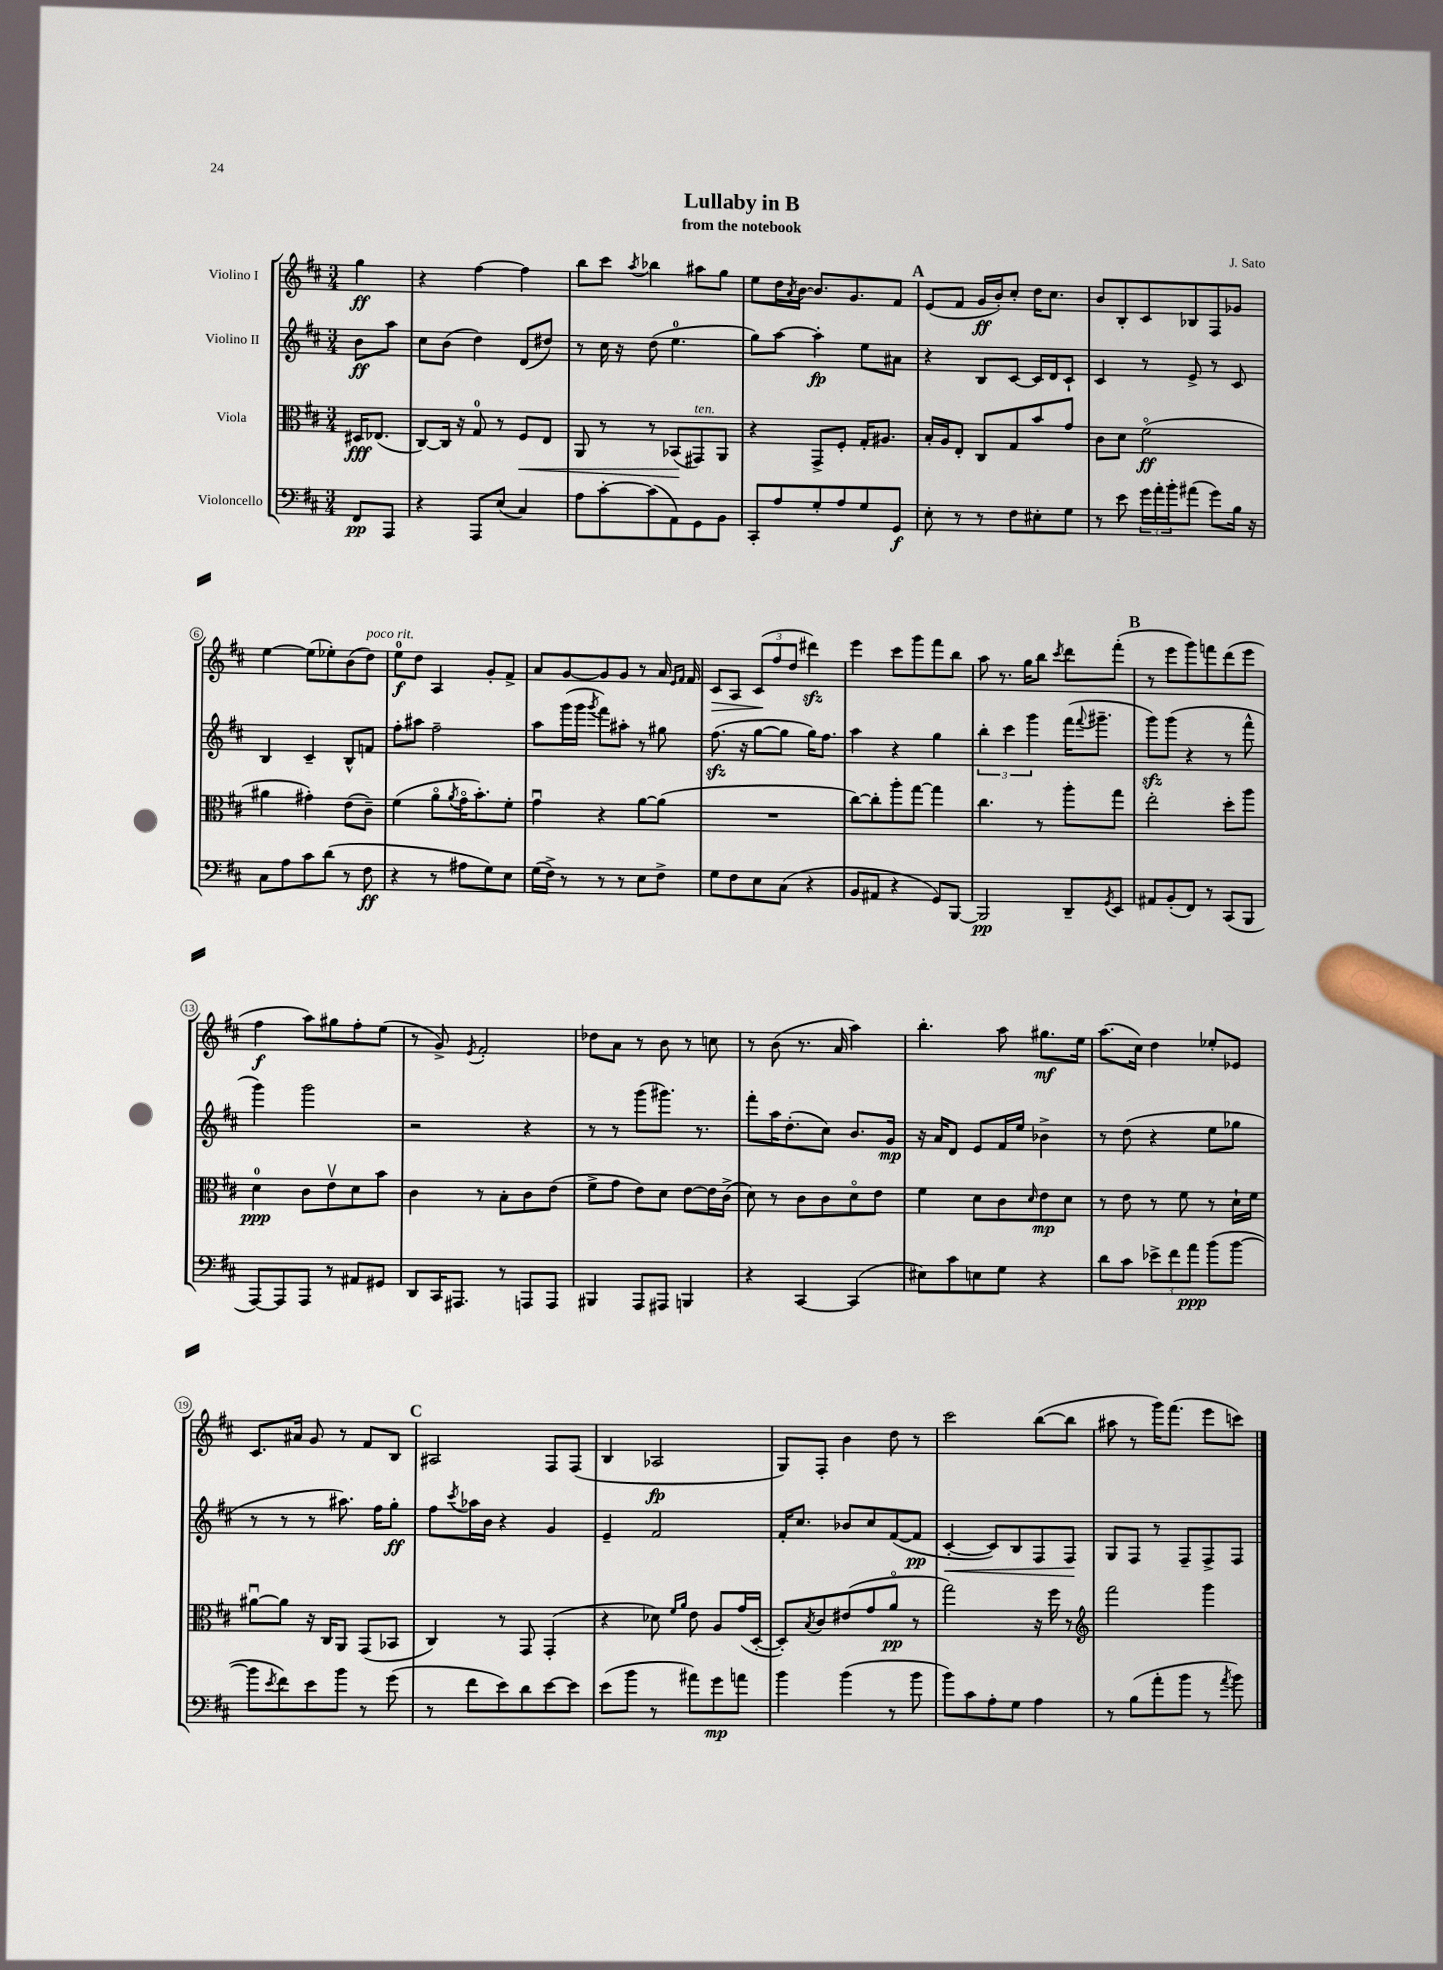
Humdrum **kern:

**kern	**dynam	**kern	**dynam	**kern	**dynam	**kern	**dynam
*part4	*part4	*part3	*part3	*part2	*part2	*part1	*part1
*staff4	*staff4	*staff3	*staff3	*staff2	*staff2	*staff1	*staff1
*I"Violoncello	*	*I"Viola	*	*I"Violino II	*	*I"Violino I	*
*clefF4	*	*clefC3	*	*clefG2	*	*clefG2	*
*k[f#c#]	*	*k[f#c#]	*	*k[f#c#]	*	*k[f#c#]	*
*M3/4	*	*M3/4	*	*M3/4	*	*M3/4	*
=	=	=	=	=	=	=	=
8FF#/L	pp	16D#X/KL	fff	8b\L	ff	4gg\	ff
.	.	(8.E-X/J	.	.	.	.	.
8AAA/J	.	.	.	8aa\J	.	.	.
=1	=1	=1	=1	=1	=1	=1	=1
4r	.	[8C#/L)	.	8cc#\L	.	4r	.
.	.	16C#/Jk]	.	(8b\J	.	.	.
.	.	16r	.	.	.	.	.
8AAA/L	.	8G/	.	4dd\)	.	[4ff#\	.
(8E/J	.	8r	.	.	.	.	.
!	!	!	!LO:HP:b	!	!	!	!
4C#/)	.	8F#/L	<	(8d/L	.	4ff#\]	.
.	.	8E/J	.	8dd#X/J)	.	.	.
=2	=2	=2	=2	=2	=2	=2	=2
8A\L	.	8AA/	.	8r	.	8bb\L	.
[8c#'\	.	8r	.	16cc#\	.	8ccc#\J	.
.	.	.	.	16r	.	.	.
.	.	.	.	.	.	8qaa/	.
(8c#\]	.	8r	.	(8dd\	.	4bb-X\	.
8AA\)	.	(8BB-X/L	.	4.ee\	.	.	.
!	!	!LO:TX:a:i:t=ten.	!	!	!	!	!
8GG\	.	8GG#X/)	[	.	.	8aa#X\L	.
8BB\J	.	8AA/J	.	.	.	8gg\J	.
=3	=3	=3	=3	=3	=3	=3	=3
8CC#'/L	.	4r	.	8gg\L)	.	8ee\L	.
8A/	.	.	.	[8aa\J	.	16dd\L	.
.	.	.	.	.	.	8qa/	.
.	.	.	.	.	.	[16b\JJ	.
8G'/	.	8GG^/L	.	4aa'\]	fp	8.b/L]	.
8A/	.	8F#'/J	.	.	.	.	.
.	.	.	.	.	.	8.g/	.
8G/	.	16G'/KL	.	8ee\L	.	.	.
.	.	8.A#X/J	.	.	.	.	.
8GG/J	f	.	.	8a#X\J	.	8f#/J	.
!!LO:REH:place=s1:t=A
=4	=4	=4	=4	=4	=4	=4	=4
8E'\	.	16B'/LL	.	4r	.	(8e/L	.
.	.	16A/J	.	.	.	.	.
8r	.	8E'/J	.	.	.	8f#/J	.
8r	.	8C#/L	.	8B/L	.	16g/LL	ff
.	.	.	.	.	.	16b'/J)	.
8F#\L	.	8G/	.	[8c#/J	.	8cc#'/J	.
8E#X'\	.	8b/	.	16c#/LL]	.	16dd\KL	.
.	.	.	.	16d/J	.	8.cc#\J	.
8G\J	.	8g/J	.	8c#`/J	.	.	.
=5	=5	=5	=5	=5	=5	=5	=5
8r	.	8c#\L	.	4c#/	.	8b/L	.
8e\	.	8d\J	.	.	.	8B'/	.
24g\LL	.	(2f#\	ff	8r	.	8c#/	.
24a'\	.	.	.	.	.	.	.
24b'\J	.	.	.	.	.	.	.
(8a#X\J	.	.	.	8e^/	.	8B-X/	.
8g\L)	.	.	.	8r	.	8F#/	.
16B\Jk	.	.	.	8c#/	.	8g-X/J	.
16r	.	.	.	.	.	.	.
!!LO:LB:g=z
=6	=6	=6	=6	=6	=6	=6	=6
8C#\L	.	4a#X\	.	4B/	.	[4ee\	.
8A\	.	.	.	.	.	.	.
8c#\	.	4g#X'\)	.	4c#~/	.	(8ee\L]	.
(8d\J	.	.	.	.	.	8ee-X'\)	.
8r	.	(8e\L	.	8B^^/L	.	(8b\	.
!	!	!	!	!	!	!LO:TX:a:i:t=poco rit.	!
8F#\	ff	8c#~\J)	.	8fn/J	.	8dd\J)	.
=7	=7	=7	=7	=7	=7	=7	=7
4r	.	(4f#\	.	8ff#'\L	.	8ee\L	f
.	.	.	.	8aa#X\J	.	8dd\J	.
8r	.	8a\L	.	2ff#~\	.	4A/	.
.	.	8qa/	.	.	.	.	.
8A#X\L	.	16g\K	.	.	.	.	.
.	.	8.b'\)	.	.	.	.	.
8G\)	.	.	.	.	.	8g'/L	.
8E\J	.	8f#'\J	.	.	.	8f#^/J	.
=8	=8	=8	=8	=8	=8	=8	=8
(16G\LL	.	4gu\	.	8aa\L	.	8a/L	.
16F#^\JJ)	.	.	.	.	.	.	.
8r	.	.	.	(16ggg\L	.	[8g/	.
.	.	.	.	16ggg\JJ	.	.	.
.	.	.	.	8qggg/	.	.	.
8r	.	4r	.	8fff#\L)	.	8g/]	.
8r	.	.	.	8aa#X'\J	.	8g/J	.
8E\L	.	[8a\L	.	8r	.	8r	.
8F#^\J	.	(8a\J]	.	8gg#X\	.	16a/	.
.	.	.	.	.	.	16qqe/LL	.
.	.	.	.	.	.	16qqf#/JJ	.
.	.	.	.	.	.	16f#/	.
=9	=9	=9	=9	=9	=9	=9	=9
!	!	!	!	!	!	!	!LO:HP:b
8G\L	.	2.r	.	(8.ff#zz\	.	8c#/L	>
8F#\	.	.	.	.	.	8A/J	.
.	.	.	.	16r	.	.	.
8E\	.	.	.	[8gg\L	.	(12c#/L	.
.	.	.	.	.	.	12ff#/	]
(8C#\J	.	.	.	8gg\J]	.	.	.
.	.	.	.	.	.	12dd/J	.
4r	.	.	.	16gg\KL)	.	4ddd#Xzz\)	.
.	.	.	.	8.ff#\J	.	.	.
=10	=10	=10	=10	=10	=10	=10	=10
8BB/L	.	[8cc#\L)	.	4aa\	.	4eee\	.
8AA#X/J	.	8cc#'\]	.	.	.	.	.
4r	.	8aa'\	.	4r	.	8ccc#\L	.
.	.	[8gg\J	.	.	.	8ggg\	.
8GG/L)	.	4gg\]	.	4gg\	.	8fff#\	.
[8BBB/J	.	.	.	.	.	8bb\J	.
=11	=11	=11	=11	=11	=11	=11	=11
2BBB/]	pp	4.cc#\	.	6bb'\	.	8aa\	.
.	.	.	.	.	.	8.r	.
.	.	.	.	6ccc#\	.	.	.
.	.	.	.	.	.	16gg\KL	.
.	.	.	.	6ggg\	.	.	.
.	.	8r	.	.	.	8bb\J	.
.	.	.	.	.	.	8qccc#/	.
8DD~/L	.	8aa'\L	.	(16fff#\KL	.	8ddd\L	.
.	.	.	.	8qqfff#/	.	.	.
.	.	.	.	8.ggg#X~\J	.	.	.
8qGG/	.	.	.	.	.	.	.
8EE/J	.	8gg\J	.	.	.	(8fff#'\J	.
!!LO:REH:place=s1:t=B
=12	=12	=12	=12	=12	=12	=12	=12
8AA#X/L	.	2ee'\	.	8gggzz\L)	.	8r	.
(8BB'/	.	.	.	(8ggg\J	.	8eee\L	.
8FF#/J)	.	.	.	4r	.	8ggg\)	.
8r	.	.	.	.	.	8fffn\	.
(8CC#/L	.	8dd'\L	.	8r	.	(8ddd\	.
8BBB/J	.	8aa\J	.	8fff#^^\	.	8eee\J	.
!!LO:LB:g=z
=13	=13	=13	=13	=13	=13	=13	=13
[8AAA/L)	.	4d\	ppp	4ggg\)	.	4ff#\	f
8AAA/]	.	.	.	.	.	.	.
8AAA/J	.	8c#\L	.	2ggg\	.	8aa\L)	.
8r	.	8ev\	.	.	.	8gg#X\	.
8AA#X/L	.	8d\	.	.	.	8ff#'\	.
8GG#X/J	.	8b\J	.	.	.	(8ee\J	.
=14	=14	=14	=14	=14	=14	=14	=14
8DD/L	.	4c#\	.	2r	.	8r	.
16CC#/K	.	.	.	.	.	8g^/)	.
8.AAA#X/J	.	.	.	.	.	.	.
.	.	.	.	.	.	8qe/	.
.	.	8r	.	.	.	2f#'/	.
8r	.	8B'\L	.	.	.	.	.
8AAAn/L	.	8c#\	.	4r	.	.	.
8AAA/J	.	(8e\J	.	.	.	.	.
=15	=15	=15	=15	=15	=15	=15	=15
4BBB#X/	.	8f#^\L	.	8r	.	8dd-X\L	.
.	.	8g\J	.	8r	.	8a\J	.
8AAA/L	.	8e\L)	.	(8ggg\L	.	8r	.
8AAA#X/J	.	8d\J	.	8.ggg#X\J)	.	8b\	.
4BBBn/	.	[8e\L	.	.	.	8r	.
.	.	.	.	8.r	.	.	.
.	.	16e\L]	.	.	.	8ccn\	.
.	.	(16c#^\JJ	.	.	.	.	.
=16	=16	=16	=16	=16	=16	=16	=16
4r	.	8d\)	.	8fff#'\L	.	8r	.
.	.	8r	.	16aa\K	.	(8b\	.
.	.	.	.	(8.dd'\	.	.	.
[4CC#/	.	8c#\L	.	.	.	8.r	.
.	.	8c#\	.	8cc#\J)	.	.	.
.	.	.	.	.	.	16a/	.
(4CC#/]	.	8d\	.	8.b/L	.	4aa\)	.
.	.	8e\J	.	.	.	.	.
.	.	.	.	16g/Jk	mp	.	.
=17	=17	=17	=17	=17	=17	=17	=17
8E#X\L)	.	4f#\	.	16r	.	4.bb'\	.
.	.	.	.	16a/KL	.	.	.
8c#\	.	.	.	8d/J	.	.	.
8En\	.	8d\L	.	8e/L	.	.	.
8G\J	.	8c#\	.	16f#/L	.	8aa\	.
.	.	.	.	16ee/JJ	.	.	.
.	.	16qqd/	.	.	.	.	.
4r	.	8e\	mp	4b-X^\	.	8.gg#X\L	mf
.	.	8d\J	.	.	.	.	.
.	.	.	.	.	.	16ee\Jk	.
=18	=18	=18	=18	=18	=18	=18	=18
8d\L	.	8r	.	8r	.	(8.aa\L	.
8c#\J	.	8e\	.	(8dd\	.	.	.
.	.	.	.	.	.	16cc#\Jk)	.
12e-X^\L	.	8r	.	4r	.	4dd\	.
12f#\	.	.	.	.	.	.	.
.	.	8f#\	.	.	.	.	.
12a\J	ppp	.	.	.	.	.	.
(8b\L	.	8r	.	8ee\L	.	8ee-X'/L	.
[8b\J	.	16d`\LL	.	8gg-X\J	.	8e-X/J	.
.	.	16f#\JJ	.	.	.	.	.
!!LO:LB:g=z
=19	=19	=19	=19	=19	=19	=19	=19
8b\L]	.	[8a#Xu\L	.	8r	.	8.c#/L	.
8qe/	.	.	.	.	.	.	.
8f#\)	.	8a#\J]	.	8r	.	.	.
.	.	.	.	.	.	16a#X/Jk	.
8e\	.	16r	.	8r	.	8g/	.
.	.	16C#/KL	.	.	.	.	.
8b\J	.	8AA/J	.	8.aa#X\)	.	8r	.
8r	.	(8GG/L	.	.	.	8f#/L	.
.	.	.	.	16ff#\KL	.	.	.
(8g\	.	8BB-X/J	.	8gg'\J	ff	8B/J	.
!!LO:REH:place=s1:t=C
=20	=20	=20	=20	=20	=20	=20	=20
8r	.	4C#/)	.	8ff#\L	.	2A#X/	.
.	.	.	.	8qccc#/	.	.	.
8f#\L	.	.	.	16aa-X\L	.	.	.
.	.	.	.	16b\JJ	.	.	.
8e\)	.	8r	.	4r	.	.	.
8d\	.	8GG/	.	.	.	.	.
[8e\	.	(4GG'/	.	4g/	.	8F#/L	.
8e\J]	.	.	.	.	.	(8F#/J	.
=21	=21	=21	=21	=21	=21	=21	=21
(8e\L	.	4r	.	4e~/	.	4B/	.
8b\J	.	.	.	.	.	.	.
8r	.	8d-X\)	.	2f#/	.	2A-X/	fp
.	.	16qqf#/LL	.	.	.	.	.
.	.	16qqa/JJ	.	.	.	.	.
8a#X\L)	.	8e\	.	.	.	.	.
8g\	mp	8A/L	.	.	.	.	.
8an\J	.	(16g/L	.	.	.	.	.
.	.	[16D'/JJ	.	.	.	.	.
=22	=22	=22	=22	=22	=22	=22	=22
4b\	.	8D'/L])	.	16f#'/KL	.	8G/L)	.
.	.	.	.	8.cc#/J	.	.	.
.	.	8qB/	.	.	.	.	.
.	.	8c#/	.	.	.	8F#'/J	.
(4b\	.	(8e#X/	.	8b-X/L	.	4b\	.
.	.	8g/	.	8cc#/	.	.	.
8r	.	8a/J	pp	([8f#/	.	8dd\	.
8b\	.	8r	.	8f#/J]	pp	8r	.
=23	=23	=23	=23	=23	=23	=23	=23
!	!	!	!	!	!LO:HP:b	!	!
8b\L)	.	2gg\)	.	[4c#'/	<	2ccc#\	.
8c#\	.	.	.	.	.	.	.
8A'\	.	.	.	8c#/L])	.	.	.
8G\J	.	.	.	8B/	.	.	.
4A\	.	16r	.	8F#/	.	([8bb\L	.
.	.	16ff#\	.	.	.	.	.
.	.	8r	.	8F#/J	.	8bb\J]	.
.	.	.	.	.	[	.	.
=24	=24	=24	=24	=24	=24	=24	=24
*	*	*clefG2	*	*	*	*	*
8r	.	2fff#\	.	8G/L	.	8aa#X\	.
(8B\L	.	.	.	8F#/J	.	8r	.
8a'\	.	.	.	8r	.	16ggg\KL)	.
.	.	.	.	.	.	(8.fff#\J	.
8b\J	.	.	.	8F#~/L	.	.	.
8r	.	4ggg\	.	8F#^/	.	8eee\L	.
8qa/	.	.	.	.	.	.	.
8b\)	.	.	.	8F#/J	.	8cccn\J)	.
==	==	==	==	==	==	==	==
*-	*-	*-	*-	*-	*-	*-	*-
